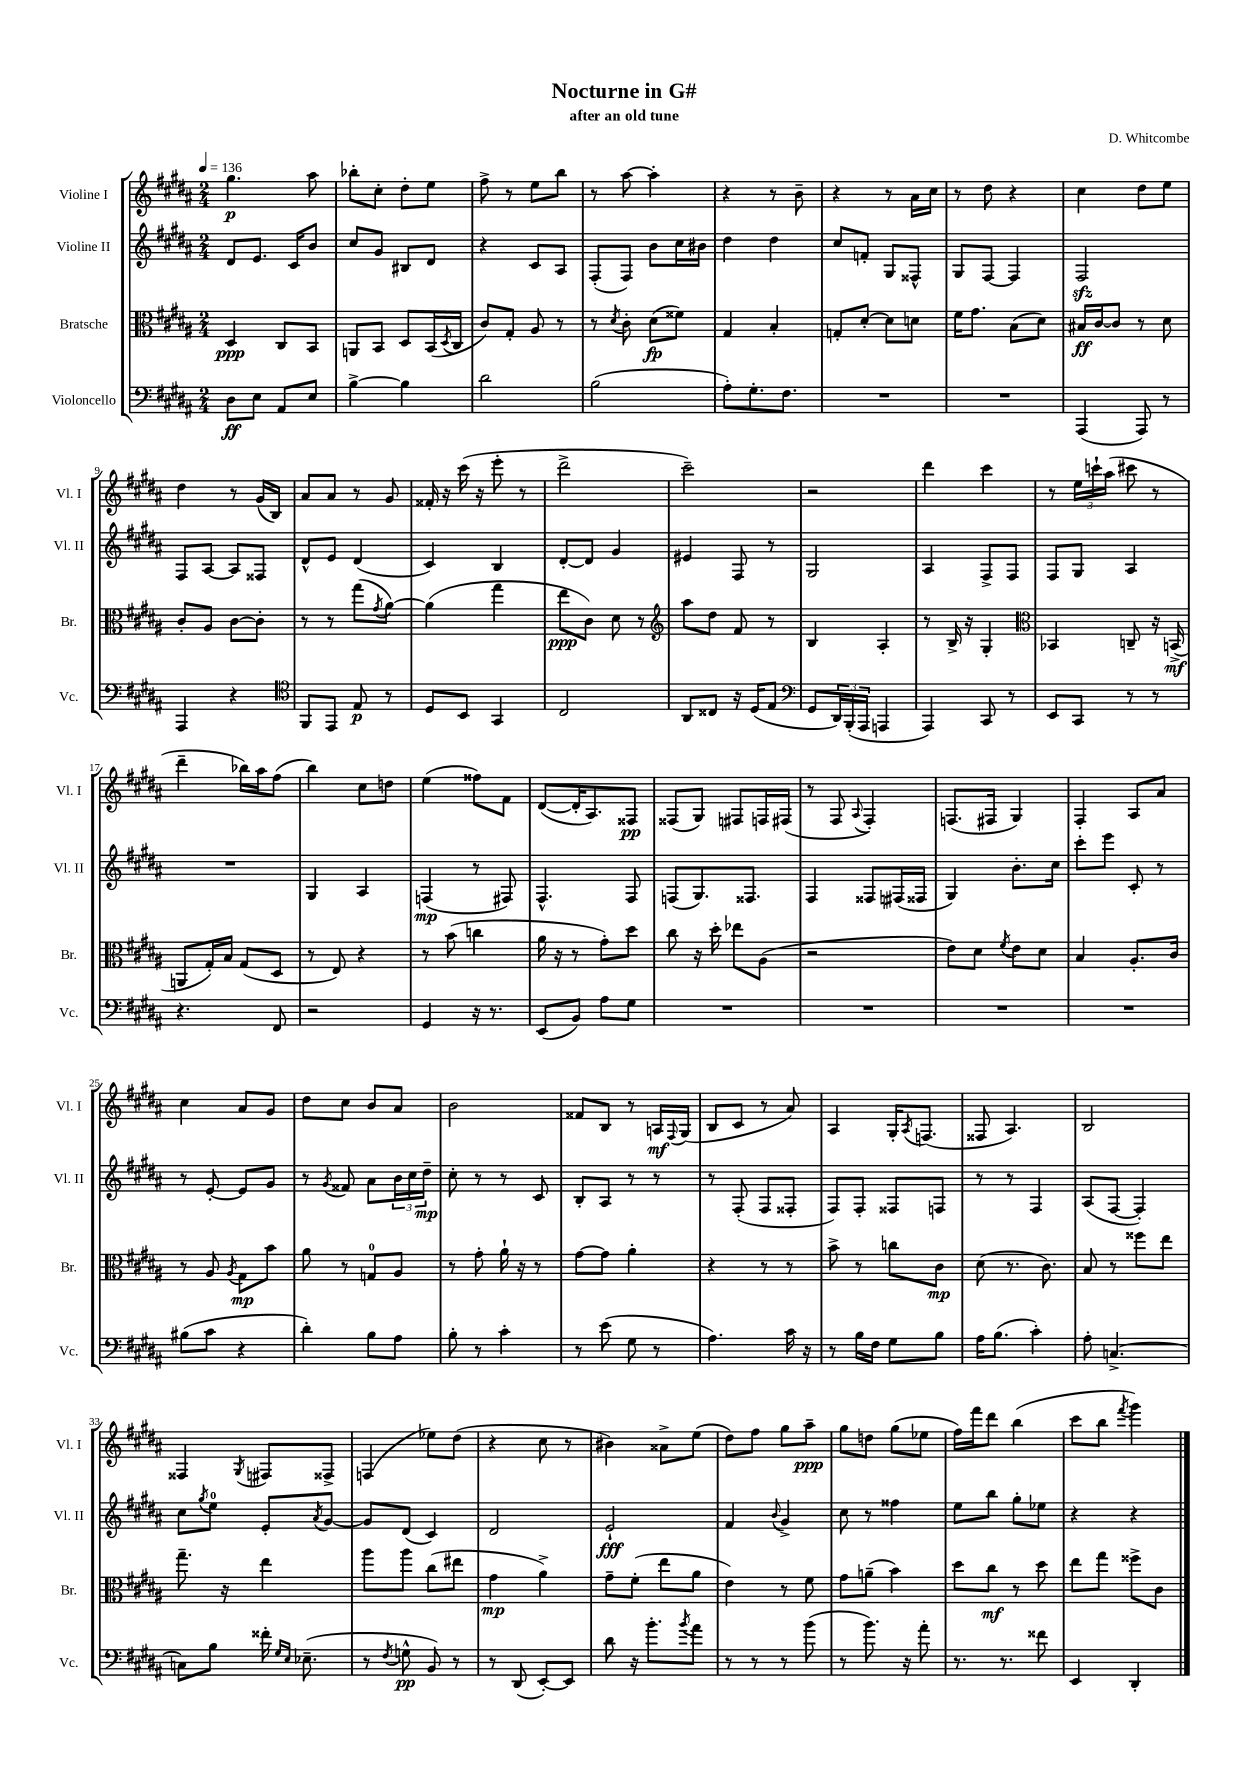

**kern	**dynam	**kern	**dynam	**kern	**dynam	**kern	**dynam
*part4	*part4	*part3	*part3	*part2	*part2	*part1	*part1
*staff4	*staff4	*staff3	*staff3	*staff2	*staff2	*staff1	*staff1
*I"Violoncello	*	*I"Bratsche	*	*I"Violine II	*	*I"Violine I	*
*I'Vc.	*	*I'Br.	*	*I'Vl. II	*	*I'Vl. I	*
*clefF4	*	*clefC3	*	*clefG2	*	*clefG2	*
*k[f#c#g#d#a#]	*	*k[f#c#g#d#a#]	*	*k[f#c#g#d#a#]	*	*k[f#c#g#d#a#]	*
*M2/4	*	*M2/4	*	*M2/4	*	*M2/4	*
*MM136	*	*MM136	*	*MM136	*	*MM136	*
=1	=1	=1	=1	=1	=1	=1	=1
8D#\L	ff	4D#/	ppp	8d#/L	.	4.gg#\	p
8E\J	.	.	.	8.e/J	.	.	.
8AA#/L	.	8C#/L	.	.	.	.	.
.	.	.	.	16c#/KL	.	.	.
8E/J	.	8BB/J	.	8b/J	.	8aa#\	.
=2	=2	=2	=2	=2	=2	=2	=2
[4B^\	.	8AAn/L	.	8cc#/L	.	8bb-X'\L	.
.	.	8BB/J	.	8g#/J	.	8cc#'\J	.
4B\]	.	8D#/L	.	8B#X/L	.	8dd#'\L	.
.	.	(16BB/L	.	8d#/J	.	8ee\J	.
.	.	8qD#/	.	.	.	.	.
.	.	16C#/JJ	.	.	.	.	.
=3	=3	=3	=3	=3	=3	=3	=3
2d#\	.	8c#/L)	.	4r	.	8ff#^\	.
.	.	8G#'/J	.	.	.	8r	.
.	.	8A#/	.	8c#/L	.	8ee\L	.
.	.	8r	.	8A#/J	.	8bb\J	.
=4	=4	=4	=4	=4	=4	=4	=4
(2B\	.	8r	.	(8F#'/L	.	8r	.
.	.	8qd#/	.	.	.	.	.
.	.	8c#'\	.	8F#/J)	.	[8aa#\	.
.	.	(8d#\L	fp	8b\L	.	4aa#'\]	.
.	.	8f##X\J)	.	16cc#\L	.	.	.
.	.	.	.	16b#X\JJ	.	.	.
=5	=5	=5	=5	=5	=5	=5	=5
8A#'\L)	.	4G#/	.	4dd#\	.	4r	.
8.G#'\	.	.	.	.	.	.	.
.	.	4B'/	.	4dd#\	.	8r	.
8.F#\J	.	.	.	.	.	.	.
.	.	.	.	.	.	8b~\	.
=6	=6	=6	=6	=6	=6	=6	=6
2r	.	8Gn'/L	.	8cc#/L	.	4r	.
.	.	[8d#'/J	.	8fn'/J	.	.	.
.	.	8d#\L]	.	8G#/L	.	8r	.
.	.	8dn\J	.	8F##X^^/J	.	16a#\LL	.
.	.	.	.	.	.	16cc#\JJ	.
=7	=7	=7	=7	=7	=7	=7	=7
2r	.	16f#\KL	.	8G#/L	.	8r	.
.	.	8.g#\J	.	.	.	.	.
.	.	.	.	[8F#/J	.	8dd#\	.
.	.	(8B\L	.	4F#/]	.	4r	.
.	.	8d#\J)	.	.	.	.	.
=8	=8	=8	=8	=8	=8	=8	=8
(4AAA#/	.	16B#X/LL	ff	2F#zz/	.	4cc#\	.
.	.	[16c#/J	.	.	.	.	.
.	.	8c#/J]	.	.	.	.	.
8AAA#/)	.	8r	.	.	.	8dd#\L	.
8r	.	8d#\	.	.	.	8ee\J	.
!!LO:LB:g=z
=9	=9	=9	=9	=9	=9	=9	=9
4AAA#/	.	8c#'/L	.	8F#/L	.	4dd#\	.
.	.	8A#/J	.	[8A#/J	.	.	.
4r	.	[8c#\L	.	8A#/L]	.	8r	.
.	.	8c#'\J]	.	8F##X/J	.	(16g#/LL	.
.	.	.	.	.	.	16B/JJ)	.
=10	=10	=10	=10	=10	=10	=10	=10
*clefC4	*	*	*	*	*	*	*
8FF#/L	.	8r	.	8d#^^/L	.	8a#/L	.
8EE/J	.	8r	.	8e/J	.	8a#/J	.
8E/	p	(8gg#\L	.	(4d#/	.	8r	.
.	.	8qg#/	.	.	.	.	.
8r	.	[8a#\J)	.	.	.	8g#/	.
=11	=11	=11	=11	=11	=11	=11	=11
8D#/L	.	(4a#\]	.	4c#/)	.	16f##X'/	.
.	.	.	.	.	.	16r	.
8BB/J	.	.	.	.	.	(16ccc#\	.
.	.	.	.	.	.	16r	.
4GG#/	.	4gg#\	.	4B/	.	8eee'\	.
.	.	.	.	.	.	8r	.
=12	=12	=12	=12	=12	=12	=12	=12
2C#/	.	8ee\L	ppp	[8d#'/L	.	2ddd#^\	.
.	.	8c#\J)	.	8d#/J]	.	.	.
.	.	8d#\	.	4g#/	.	.	.
.	.	8r	.	.	.	.	.
=13	=13	=13	=13	=13	=13	=13	=13
*	*	*clefG2	*	*	*	*	*
8AA#/L	.	8aa#\L	.	4e#X/	.	2ccc#~\)	.
8C##X/J	.	8dd#\J	.	.	.	.	.
16r	.	8f#/	.	8F#/	.	.	.
(16D#/KL	.	.	.	.	.	.	.
8E/J	.	8r	.	8r	.	.	.
=14	=14	=14	=14	=14	=14	=14	=14
*clefF4	*	*	*	*	*	*	*
8GG#/L	.	4B/	.	2G#/	.	2r	.
24DD#/L)	.	.	.	.	.	.	.
(24BBB'/	.	.	.	.	.	.	.
24AAA#/JJ	.	.	.	.	.	.	.
4AAAn/	.	4A#'/	.	.	.	.	.
=15	=15	=15	=15	=15	=15	=15	=15
4AAA#/)	.	8r	.	4A#/	.	4ddd#\	.
.	.	16B^/	.	.	.	.	.
.	.	16r	.	.	.	.	.
8CC#/	.	4G#'/	.	8F#^/L	.	4ccc#\	.
8r	.	.	.	8F#/J	.	.	.
=16	=16	=16	=16	=16	=16	=16	=16
*	*	*clefC3	*	*	*	*	*
8EE/L	.	4BB-X/	.	8F#/L	.	8r	.
8CC#/J	.	.	.	8G#/J	.	24ee\LL	.
.	.	.	.	.	.	24cccn`\	.
.	.	.	.	.	.	(24aa#\JJ	.
8r	.	8Cn~/	.	4A#/	.	8ccc#X\	.
8r	.	16r	.	.	.	8r	.
.	.	(16BBn^/	mf	.	.	.	.
!!LO:LB:g=z
=17	=17	=17	=17	=17	=17	=17	=17
4.r	.	8AAn/L	.	2r	.	4ddd#~\	.
.	.	16G#'/L)	.	.	.	.	.
.	.	16B/JJ	.	.	.	.	.
.	.	(8G#/L	.	.	.	16bb-X\LL)	.
.	.	.	.	.	.	16aa#\J	.
8FF#/	.	8D#/J	.	.	.	(8ff#\J	.
=18	=18	=18	=18	=18	=18	=18	=18
2r	.	8r	.	4G#/	.	4bb\)	.
.	.	8E/)	.	.	.	.	.
.	.	4r	.	4A#/	.	8cc#\L	.
.	.	.	.	.	.	8ddn\J	.
=19	=19	=19	=19	=19	=19	=19	=19
4GG#/	.	8r	.	(4Fn/	mp	(4ee\	.
.	.	(8b\	.	.	.	.	.
16r	.	4ccn\	.	8r	.	8ff##X\L)	.
8.r	.	.	.	.	.	.	.
.	.	.	.	8F#X/)	.	8f#\J	.
=20	=20	=20	=20	=20	=20	=20	=20
(8EE/L	.	16a#\	.	4.F#^^/	.	([8d#/L	.
.	.	16r	.	.	.	.	.
8BB/J)	.	8r	.	.	.	16d#'/K]	.
.	.	.	.	.	.	8.A#/)	.
8A#\L	.	8g#'\L)	.	.	.	.	.
8G#\J	.	8dd#\J	.	8F#/	.	8F##X/J	pp
=21	=21	=21	=21	=21	=21	=21	=21
2r	.	8cc#\	.	(8Fn/L	.	(8F##X/L	.
.	.	16r	.	8.G#/)	.	8G#/J)	.
.	.	16dd#'\	.	.	.	.	.
.	.	8ee-X\L	.	.	.	8F#X/L	.
.	.	.	.	8.F##X/J	.	.	.
.	.	(8A#\J	.	.	.	16Fn/L	.
.	.	.	.	.	.	(16F#X/JJ	.
=22	=22	=22	=22	=22	=22	=22	=22
2r	.	2r	.	4F#/	.	8r	.
.	.	.	.	.	.	8F#/	.
.	.	.	.	.	.	8qqA#/	.
.	.	.	.	8F##X/L	.	4F#'/)	.
.	.	.	.	(16F#X/L	.	.	.
.	.	.	.	16F##X/JJ	.	.	.
=23	=23	=23	=23	=23	=23	=23	=23
2r	.	8e\L)	.	4G#/)	.	(8.Fn/L	.
.	.	8d#\J	.	.	.	.	.
.	.	.	.	.	.	16F#X/Jk	.
.	.	8qf#/	.	.	.	.	.
.	.	8e\L	.	8.b'\L	.	4G#/)	.
.	.	8d#\J	.	.	.	.	.
.	.	.	.	16cc#\Jk	.	.	.
=24	=24	=24	=24	=24	=24	=24	=24
2r	.	4B/	.	8ccc#'\L	.	4F#'/	.
.	.	.	.	8eee\J	.	.	.
.	.	8.A#'/L	.	8c#'/	.	8A#/L	.
.	.	.	.	8r	.	8a#/J	.
.	.	16c#/Jk	.	.	.	.	.
!!LO:LB:g=z
=25	=25	=25	=25	=25	=25	=25	=25
(8B#X\L	.	8r	.	8r	.	4cc#\	.
8c#\J	.	8A#/	.	[8e'/	.	.	.
.	.	8qA#/	.	.	.	.	.
4r	.	8G#\L	mp	8e/L]	.	8a#/L	.
.	.	8b\J	.	8g#/J	.	8g#/J	.
=26	=26	=26	=26	=26	=26	=26	=26
4d#'\)	.	8a#\	.	8r	.	8dd#\L	.
.	.	.	.	8qg#/	.	.	.
.	.	8r	.	8f##X/	.	8cc#\J	.
8B\L	.	8Gn/L	.	8a#\L	.	8b/L	.
8A#\J	.	8A#/J	.	24b\L	.	8a#/J	.
.	.	.	.	24cc#\	.	.	.
.	.	.	.	24dd#~\JJ	mp	.	.
=27	=27	=27	=27	=27	=27	=27	=27
8B'\	.	8r	.	8cc#'\	.	2b\	.
8r	.	8g#'\	.	8r	.	.	.
4c#'\	.	16a#`\	.	8r	.	.	.
.	.	16r	.	.	.	.	.
.	.	8r	.	8c#/	.	.	.
=28	=28	=28	=28	=28	=28	=28	=28
8r	.	[8g#\L	.	8B'/L	.	8f##X/L	.
(8e\	.	8g#\J]	.	8A#/J	.	8B/J	.
8G#\	.	4a#'\	.	8r	.	8r	.
8r	.	.	.	8r	.	16An/LL	mf
.	.	.	.	.	.	8qqF#/	.
.	.	.	.	.	.	(16G#/JJ	.
=29	=29	=29	=29	=29	=29	=29	=29
4.A#\)	.	4r	.	8r	.	8B/L	.
.	.	.	.	(8F#'/	.	8c#/J	.
.	.	8r	.	8F#/L	.	8r	.
16c#\	.	8r	.	8F##X'/J	.	8a#/)	.
16r	.	.	.	.	.	.	.
=30	=30	=30	=30	=30	=30	=30	=30
8r	.	8b^\	.	8F#/L)	.	4A#/	.
16B\LL	.	8r	.	8F#'/J	.	.	.
16F#\JJ	.	.	.	.	.	.	.
8G#\L	.	8ccn\L	.	8F##X/L	.	16G#'/KL	.
.	.	.	.	.	.	8qA#/	.
.	.	.	.	.	.	(8.Fn/J	.
8B\J	.	8c#\J	mp	8Fn/J	.	.	.
=31	=31	=31	=31	=31	=31	=31	=31
16A#\KL	.	(8d#\	.	8r	.	8F##X/	.
(8.B\J	.	.	.	.	.	.	.
.	.	8.r	.	8r	.	4.A#/)	.
4c#'\)	.	.	.	4F#/	.	.	.
.	.	8.c#\)	.	.	.	.	.
=32	=32	=32	=32	=32	=32	=32	=32
8A#'\	.	8B/	.	(8A#/L	.	2B/	.
[4.Cn^/	.	8r	.	[8F#/J	.	.	.
.	.	8ff##X\L	.	4F#'/])	.	.	.
.	.	8ee\J	.	.	.	.	.
!!LO:LB:g=z
=33	=33	=33	=33	=33	=33	=33	=33
8Cn\L]	.	8.gg#~\	.	8cc#\L	.	4F##X/	.
.	.	.	.	8qgg#/	.	.	.
8B\J	.	.	.	8ee\J	.	.	.
.	.	16r	.	.	.	.	.
.	.	.	.	.	.	8qG#/	.
16f##X'\	.	4ee\	.	8e'/L	.	8F#X/L	.
16qqG#/LL	.	.	.	.	.	.	.
16qqE/JJ	.	.	.	.	.	.	.
(8.E-X~\	.	.	.	.	.	.	.
.	.	.	.	8qa#/	.	.	.
.	.	.	.	[8g#/J	.	8F##X^/J	.
=34	=34	=34	=34	=34	=34	=34	=34
8r	.	8aa#\L	.	8g#/L]	.	(4Fn/	.
8qF#/	.	.	.	.	.	.	.
8Gn^^\	pp	8aa#\J	.	(8d#/J	.	.	.
8BB/)	.	(8cc#\L	.	4c#/)	.	8ee-X\L)	.
8r	.	8ee#X\J	.	.	.	(8dd#\J	.
=35	=35	=35	=35	=35	=35	=35	=35
8r	.	4g#\	mp	2d#/	.	4r	.
(8DD#/	.	.	.	.	.	.	.
[8EE'/L)	.	4a#^\)	.	.	.	8cc#\	.
8EE/J]	.	.	.	.	.	8r	.
=36	=36	=36	=36	=36	=36	=36	=36
8d#\	.	8g#~\L	.	2e`/	fff	4b#X\)	.
16r	.	(8f#'\J	.	.	.	.	.
8.b'\L	.	.	.	.	.	.	.
.	.	8ee\L	.	.	.	8a##X^\L	.
8qb/	.	.	.	.	.	.	.
8a#\J	.	8a#\J	.	.	.	(8ee\J	.
=37	=37	=37	=37	=37	=37	=37	=37
8r	.	4e\)	.	4f#/	.	8dd#\L)	.
8r	.	.	.	.	.	8ff#\J	.
.	.	.	.	8qqb/	.	.	.
8r	.	8r	.	4g#^/	.	8gg#\L	.
(8b\	.	8f#\	.	.	.	8aa#~\J	ppp
=38	=38	=38	=38	=38	=38	=38	=38
8r	.	8g#\L	.	8cc#\	.	8gg#\L	.
8.b\)	.	(8an~\J	.	8r	.	8ddn\J	.
.	.	4b\)	.	4ff##X\	.	(8gg#\L	.
16r	.	.	.	.	.	.	.
8a#'\	.	.	.	.	.	8ee-X\J	.
=39	=39	=39	=39	=39	=39	=39	=39
8.r	.	8dd#\L	.	8ee\L	.	16ff#\LL)	.
.	.	.	.	.	.	16fff#\J	.
.	.	8cc#\J	mf	8bb\J	.	8ddd#\J	.
8.r	.	.	.	.	.	.	.
.	.	8r	.	8gg#'\L	.	(4bb\	.
8f##X\	.	8dd#\	.	8ee-X\J	.	.	.
=40	=40	=40	=40	=40	=40	=40	=40
4EE/	.	8ee\L	.	4r	.	8ccc#\L	.
.	.	8gg#\J	.	.	.	8bb\J	.
.	.	.	.	.	.	8qfff#/	.
4DD#'/	.	8ff##X^\L	.	4r	.	4ggg#\)	.
.	.	8c#\J	.	.	.	.	.
==	==	==	==	==	==	==	==
*-	*-	*-	*-	*-	*-	*-	*-
